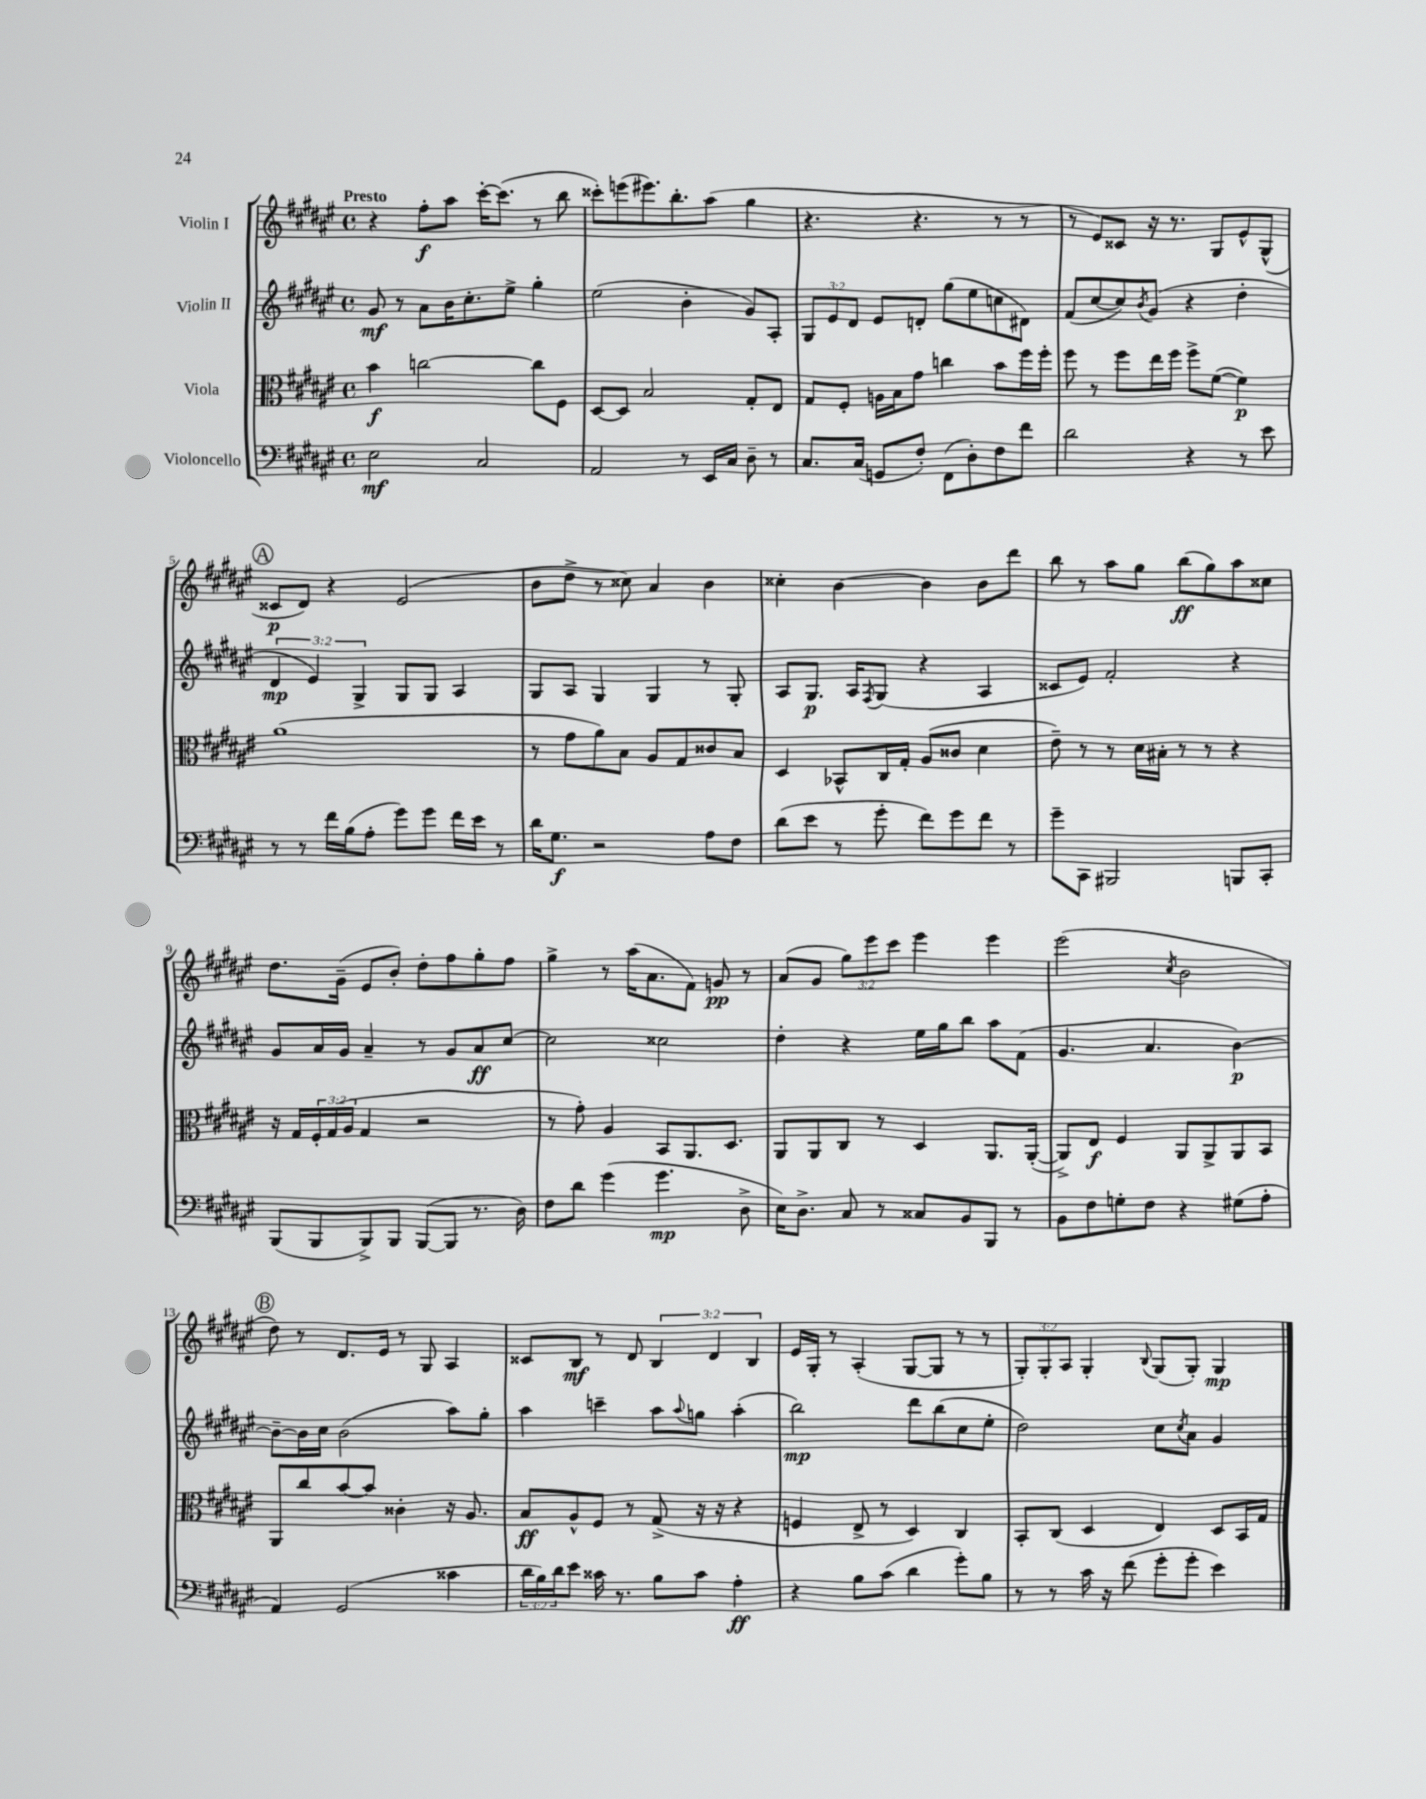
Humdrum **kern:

**kern	**kern	**kern	**kern
*staff4	*staff3	*staff2	*staff1
*clefF4	*clefC3	*clefG2	*clefG2
*k[f#c#g#d#a#e#]	*k[f#c#g#d#a#e#]	*k[f#c#g#d#a#e#]	*k[f#c#g#d#a#e#]
*M4/4	*M4/4	*M4/4	*M4/4
*met(c)	*met(c)	*met(c)	*met(c)
2E#\	4b\	8g#/	4r
.	.	8r	.
.	[2cc\	8a#\L	8ff#'\L
.	.	16b\K	8aa#\J
.	.	8.cc#'\	.
2C#/	.	.	[16ccc#'\LK
.	.	.	(8.ccc#\]J
.	.	8ee#^\J	.
.	8cc\]L	4gg#'\	8r
.	8F#\J	.	8bb\
=	=	=	=
2AA#/	[8D#/L	(2ee#\	8ccc##'\L)
.	8D#/]J	.	(8eee\
.	2B/	.	8.eee#\)
.	.	.	8.bb'\
8r	.	4b'\	.
16EE#/LL	.	.	(8aa#\J
16C#/JJ	.	.	.
8D#~\	8G#'/L	8g#/L)	4gg#\
8r	8E#/J	8A#'/J	.
=	=	=	=
8.C#/L	8G#/L	12G#/L	4.r
.	.	12e#/	.
.	8F#'/J	.	.
.	.	12d#/J	.
(16C#/Jk	.	.	.
8GG/L	16A\LL	8e#/L	.
.	16B\J	.	.
8F#'/J)	8g#\J	8d'/J	4.r
(8FF#\L	4cc\	(8gg#\L	.
8D#'\)	.	8ee#\	.
8F#\	8b\L	8cc\	8r
8f#\J	16ff#\L	8d#\J)	8r
.	16ff#'\JJ	.	.
=	=	=	=
2d#\	8ff#\	(8f#/L	8r
.	8r	[8cc#/	8e#/L)
.	8ff#\L	8cc#/])	8c##/J
.	.	8qb/	.
.	16ee#\L	(8g#/J	16r
.	16ff#\JJ	.	8.r
4r	8ff#^\L	4r	.
.	([8f#\J	.	8G#/L
8r	4f#\])	4dd#'\	8e#^^/
8e#\	.	.	(8G#^^/J
=	=	=	=
8r	(1a#	6d#/	8c##/L
8r	.	.	8d#/J)
.	.	6e#/)	.
16f#\LL	.	.	4r
(16B\J	.	.	.
.	.	6G#^/	.
8A#'\J	.	.	.
8g#\L)	.	8G#/L	(2e#/
8g#\J	.	8G#/J	.
16f#\LL	.	4A#/	.
16e#\JJ	.	.	.
8r	.	.	.
=	=	=	=
16d#\LK	8r	8G#/L	8b\L
8.G#\J	.	.	.
.	8g#\L	8A#/J	8dd#^\J
2r	8a#\)	4G#/	8r
.	8B\J	.	8cc##\)
.	8A#/L	4G#/	4a#/
.	8G#/	.	.
8A#\L	8c##/	8r	4b\
8F#\J	8B/J	8G#'/	.
=	=	=	=
(8d#\L	4D#/	8A#/L	4cc##'\
8e#\J	.	8.G#/J	.
8r	8BB-^^/L	.	[4b\
.	.	16A#/LK	.
.	.	8qF#/	.
8g#'\	16C#/L	(8G#/J	.
.	16G#'/JJ	.	.
8f#\L)	(8A#/L	4r	4b\]
8g#\	8c##/J	.	.
8f#\J	4d#\	4A#/	8b\L
8r	.	.	8ddd#\J
=	=	=	=
8g#~\L	8e#~\)	8c##/L	8bb\
8CC#\J	8r	8e#/J)	8r
2BBB#/	8r	2f#'/	8aa#\L
.	16d#\LL	.	8gg#\J
.	16B#'\JJ	.	.
.	8r	.	(8bb\L
.	8r	.	8gg#\)
8BBB/L	4r	4r	8aa#\
8CC#'/J	.	.	8cc##\J
=	=	=	=
(8BBB/L	16r	8g#/L	8.dd#\L
.	16G#/LL	.	.
8BBB/	24F#'/	16a#/L	.
.	(24G#/	.	.
.	.	16g#/JJ	(16g#~\Jk
.	24A#/JJ	.	.
8BBB^/)	4G#/	4a#~/	8e#/L
8BBB/J	.	.	8b'/J)
([8BBB/L	2r	8r	8dd#'\L
8BBB/]J	.	8g#/L	8ff#\
8.r	.	8a#/	8gg#'\
.	.	[8cc#/J	8ff#\J
16D#\)	.	.	.
=	=	=	=
8F#\L	8r	2cc#\]	4gg#^\
8d#\J	8g#'\)	.	.
(4g#\	4A#/	.	8r
.	.	.	(16aa#\LK
.	.	.	8.a#\
4.g#\	8BB/L	2cc##\	.
.	8.AA#/	.	8f#\J)
.	.	.	8g/
.	8.D#/J	.	.
8D#^\	.	.	8r
=	=	=	=
16E#\LK)	8AA#/L	4dd#'\	(8a#/L
8.D#^\J	.	.	.
.	8AA#/	.	8g#/J
8C#/	8C#/J	4r	12gg#\L)
.	.	.	12eee#\
8r	8r	.	.
.	.	.	12ccc#\J
8C##/L	4D#/	16ee#\LL	4eee#\
.	.	16gg#\J	.
8BB/	.	8bb\J	.
8BBB/J	8.AA#/L	8aa#\L	4eee#\
8r	.	(8f#\J	.
.	([16AA#'/Jk	.	.
=	=	=	=
8BB\L	8AA#^/]L)	4.g#/	(2eee#\
8F#\	8E#/J	.	.
8G'\	4F#/	.	.
8F#\J	.	4.a#/	.
.	.	.	8qcc#/
4r	8AA#/L	.	2b\
.	8AA#^/	.	.
(8G#\L	8AA#/	[4b\)	.
8A#'\J	8BB/J	.	.
=	=	=	=
4AA#/)	8AA#/L	8b~\_L	8dd#\)
.	8cc#/	16b\]L	8r
.	.	16cc#\JJ	.
(2GG#/	[8b/	(2b\	8.d#/L
.	8b/]J	.	.
.	.	.	16e#/Jk
.	4c##'\	.	8r
.	.	.	8G#/
4c##\	16r	8aa#\L)	4A#/
.	8.A#/	.	.
.	.	8gg#'\J	.
=	=	=	=
24d#\LL	8B/L	4aa#\	8c##/L
24B\)	.	.	.
24d#\J	.	.	.
8e#\J	8A#^^/	.	8B/J
16c##\	8F#/J	4ccc~\	8r
8.r	.	.	.
.	8r	.	8d#/
8B\L	(8G#^/	8aa#\L	6B/
.	.	8qqaa#/	.
8c##\J	16r	8gg\J	.
.	.	.	6d#/
.	16r	.	.
4A#'\	4r	(4aa#'\	.
.	.	.	6B/
=	=	=	=
4r	4F/	2bb\)	16e#/LL
.	.	.	16G#'/JJ
.	.	.	8r
8B\L	8E#^/	.	(4A#'/
(8c#\J	8r	.	.
4d#\	4D#/)	8ddd#\L	[8G#/L
.	.	(8bb\	8G#/]J
8g#'\L)	4C#/	8cc#\	8r
8B\J	.	8ee#'\J	8r
=	=	=	=
8r	8BB'/L	2dd#\)	12G#'/L)
.	.	.	12G#'/
8r	(8C#/J	.	.
.	.	.	12A#/J
16c#\	4D#/	.	4G#'/
16r	.	.	.
(8f#\	.	.	.
.	.	.	8qqB/
8g#'\L	4E#/)	8cc#\L	(8G#/L
.	.	8qcc#/	.
8g#'\J	.	8a#\J	8G#'/J)
4e#\)	8D#/L	4g#/	4G#/
.	16BB/L	.	.
.	16G#/JJ	.	.
==	==	==	==
*-	*-	*-	*-
